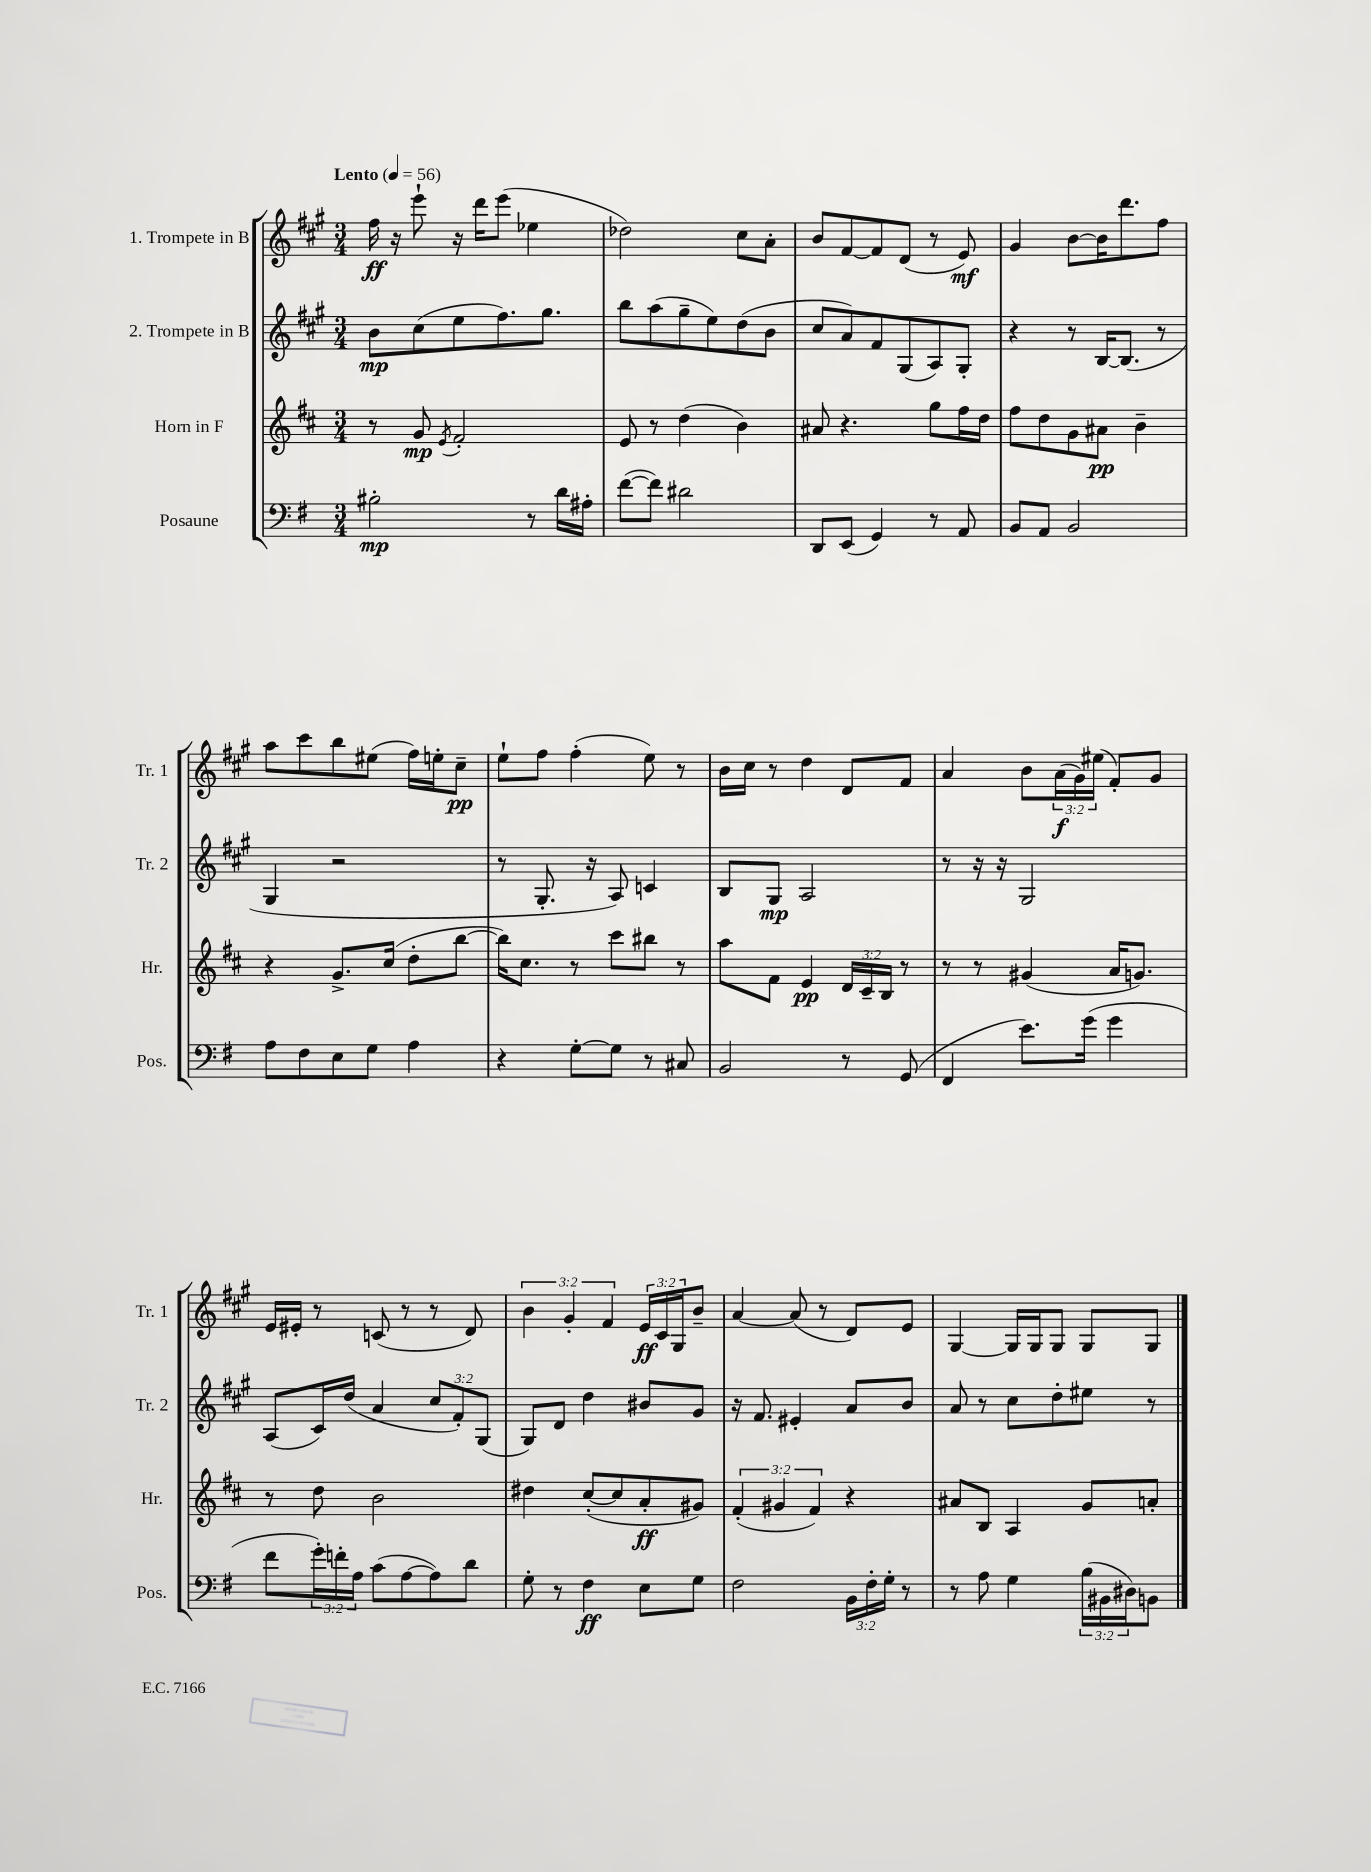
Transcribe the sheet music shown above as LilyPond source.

<<
\new StaffGroup <<
\new Staff = "s0" \with { instrumentName = "1. Trompete in B" shortInstrumentName = "Tr. 1" } {
    \clef treble \key a \major \numericTimeSignature \time 3/4 \override Staff.TupletNumber.text = #tuplet-number::calc-fraction-text \tempo "Lento" 4 = 56
    fis''16\ff r16 e'''8-! r16 d'''16 e'''8( ees''4 |
    des''2) cis''8 a'8-. |
    b'8 fis'8~ fis'8 d'8( r8 e'8\mf) |
    gis'4 b'8~ b'16 d'''8. fis''8 |
    a''8 cis'''8 b''8 eis''8( fis''16) e''16-. cis''8--\pp |
    e''8-! fis''8 fis''4-.( e''8) r8 |
    b'16 cis''16 r8 d''4 d'8 fis'8 |
    a'4 b'8 \tuplet 3/2 { a'16\f( gis'16) eis''16( } fis'8-.) gis'8 |
    e'16 eis'16-. r8 c'8( r8 r8 d'8) |
    \tuplet 3/2 { b'4 gis'4-. fis'4 } \tuplet 3/2 { e'16\ff cis'16 gis16 } b'8-- |
    a'4~ a'8( r8 d'8) e'8 |
    gis4~ gis16 gis16 gis8 gis8 gis8 \bar "|." |
}
\new Staff = "s1" \with { instrumentName = "2. Trompete in B" shortInstrumentName = "Tr. 2" } {
    \clef treble \key a \major \numericTimeSignature \time 3/4 \override Staff.TupletNumber.text = #tuplet-number::calc-fraction-text
    b'8\mp cis''8( e''8 fis''8.) gis''8. |
    b''8 a''8( gis''8-- e''8) d''8( b'8 |
    cis''8 a'8) fis'8 gis8( a8) gis8-. |
    r4 r8 b16~ b8.( r8 |
    gis4 r2 |
    r8 gis8.-. r16 a8) c'4 |
    b8 gis8\mp a2 |
    r8 r16 r16 gis2 |
    a8( cis'16) d''16( a'4 \tuplet 3/2 { cis''8 fis'8-.) gis8( } |
    gis8) d'8 d''4 bis'8 gis'8 |
    r16 fis'8. eis'4-. a'8 b'8 |
    a'8 r8 cis''8 d''8-. eis''8 r8 \bar "|." |
}
\new Staff = "s2" \with { instrumentName = "Horn in F" shortInstrumentName = "Hr." } {
    \clef treble \key d \major \numericTimeSignature \time 3/4 \override Staff.TupletNumber.text = #tuplet-number::calc-fraction-text
    r8 g'8\mp \acciaccatura { e'8 } fis'2-. |
    e'8 r8 d''4( b'4) |
    ais'8 r4. g''8 fis''16 d''16 |
    fis''8 d''8 g'8 ais'8\pp b'4-- |
    r4 g'8.-> cis''16( d''8-. b''8~ |
    b''16) cis''8. r8 cis'''8 bis''8 r8 |
    a''8 fis'8 e'4\pp \tuplet 3/2 { d'16 cis'16-- b16 } r8 |
    r8 r8 gis'4( a'16 g'8.) |
    r8 d''8 b'2 |
    dis''4 cis''8~-.( cis''8 a'8-.\ff gis'8) |
    \tuplet 3/2 { fis'4-.( gis'4 fis'4) } r4 |
    ais'8 b8 a4 g'8 a'8-. \bar "|." |
}
\new Staff = "s3" \with { instrumentName = "Posaune" shortInstrumentName = "Pos." } {
    \clef bass \key g \major \numericTimeSignature \time 3/4 \override Staff.TupletNumber.text = #tuplet-number::calc-fraction-text
    bis2-.\mp r8 d'16 ais16-. |
    fis'8~( fis'8) dis'2 |
    d,8 e,8( g,4) r8 a,8 |
    b,8 a,8 b,2 |
    a8 fis8 e8 g8 a4 |
    r4 g8~-. g8 r8 cis8 |
    b,2 r8 g,8( |
    fis,4 e'8.) g'16( g'4 |
    fis'8 \tuplet 3/2 { g'16-.) f'16-. a16 } c'8( a8~ a8) d'8 |
    g8-. r8 fis4\ff e8 g8 |
    fis2 \tuplet 3/2 { b,16 fis16-. g16-. } r8 |
    r8 a8 g4 \tuplet 3/2 { b16( bis,16 dis16) } b,8 \bar "|." |
}
>>
>>
\layout { \context { \Score \remove "Bar_number_engraver" } }
